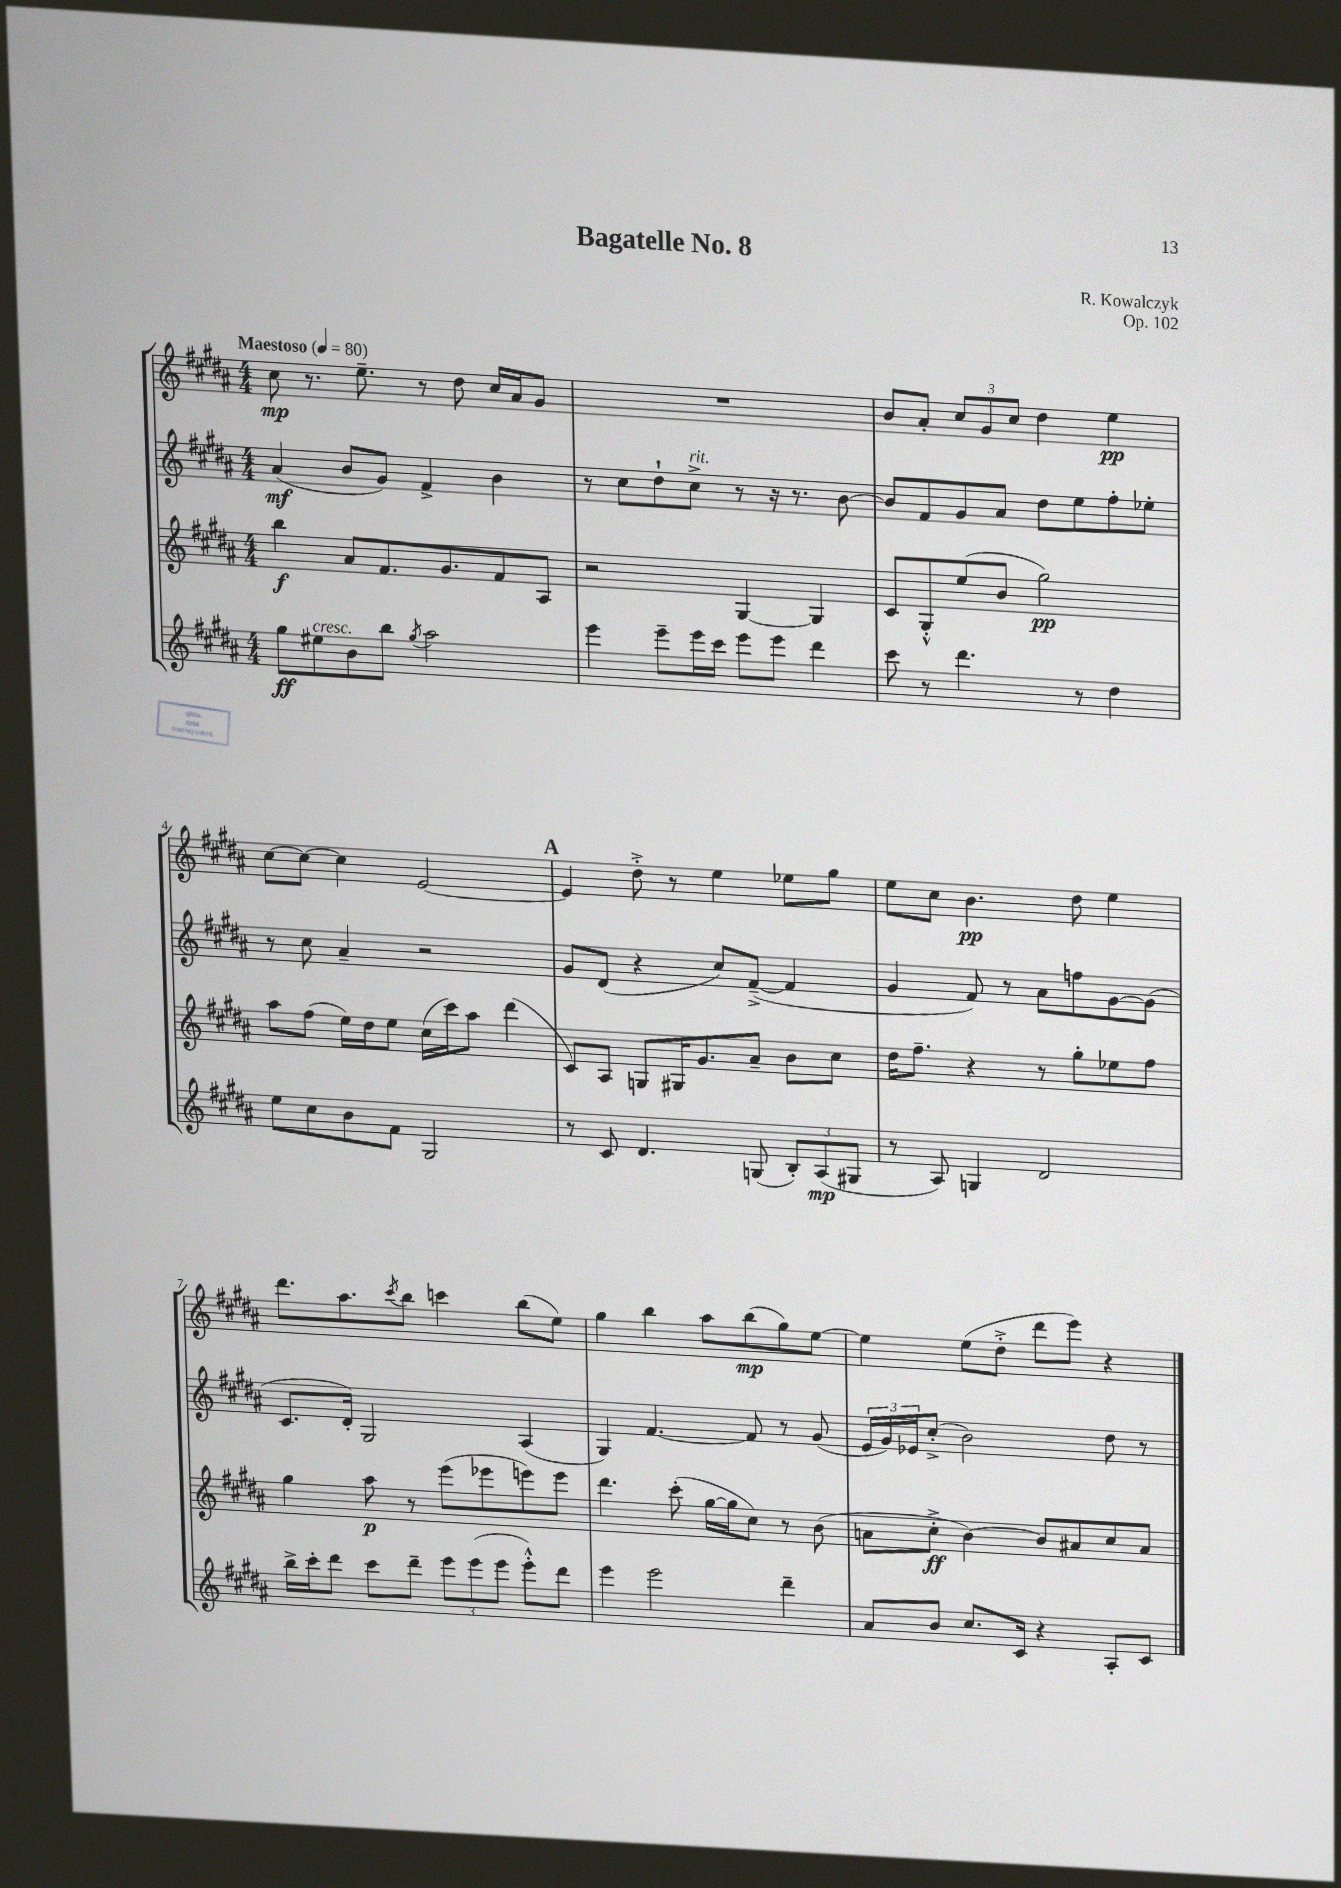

**kern	**dynam	**kern	**dynam	**kern	**dynam	**kern	**dynam
*part4	*part4	*part3	*part3	*part2	*part2	*part1	*part1
*staff4	*staff4	*staff3	*staff3	*staff2	*staff2	*staff1	*staff1
*clefG2	*	*clefG2	*	*clefG2	*	*clefG2	*
*k[f#c#g#d#a#]	*	*k[f#c#g#d#a#]	*	*k[f#c#g#d#a#]	*	*k[f#c#g#d#a#]	*
*M4/4	*	*M4/4	*	*M4/4	*	*M4/4	*
*MM80	*	*MM80	*	*MM80	*	*MM80	*
=1	=1	=1	=1	=1	=1	=1	=1
!	!	!	!	!	!	!LO:TX:a:B:t=Maestoso	!
8gg#\L	ff	4bb\	f	(4a#/	mf	8cc#\	mp
!LO:TX:a:i:t=cresc.	!	!	!	!	!	!	!
8ee#X\	.	.	.	.	.	8.r	.
8b\	.	8a#/L	.	8b/L	.	.	.
.	.	.	.	.	.	8.ee~\	.
8bb\J	.	8.f#/	.	8g#/J)	.	.	.
8qgg#/	.	.	.	.	.	.	.
2aa#\	.	.	.	4f#^/	.	8r	.
.	.	8.g#/	.	.	.	.	.
.	.	.	.	.	.	8dd#\	.
.	.	8f#/	.	4b\	.	16cc#/LL	.
.	.	.	.	.	.	16a#/J	.
.	.	8A#/J	.	.	.	8g#/J	.
=2	=2	=2	=2	=2	=2	=2	=2
4eee\	.	2r	.	8r	.	1r	.
.	.	.	.	8cc#\L	.	.	.
8eee~\L	.	.	.	8dd#`\	.	.	.
!	!	!	!	!LO:TX:a:i:t=rit.	!	!	!
16eee\L	.	.	.	8cc#^\J	.	.	.
16ccc#\JJ	.	.	.	.	.	.	.
8eee\L	.	[4G#/	.	8r	.	.	.
8eee\J	.	.	.	16r	.	.	.
.	.	.	.	8.r	.	.	.
4ddd#\	.	4G#/]	.	.	.	.	.
.	.	.	.	[8b\	.	.	.
=3	=3	=3	=3	=3	=3	=3	=3
8ccc#\	.	8c#/L	.	8b/L]	.	8b/L	.
8r	.	8G#'^^/	.	8f#/	.	8a#'/J	.
4.ddd#\	.	(8ee/	.	8g#/	.	12cc#/L	.
.	.	.	.	.	.	12g#/	.
.	.	8b/J	.	8a#/J	.	.	.
.	.	.	.	.	.	12cc#/J	.
.	.	2gg#\)	pp	8dd#\L	.	4dd#\	.
8r	.	.	.	8ee\	.	.	.
4dd#\	.	.	.	8ff#'\	.	4ee\	pp
.	.	.	.	8ee-X'\J	.	.	.
!!LO:LB:g=z
=4	=4	=4	=4	=4	=4	=4	=4
8ee\L	.	8aa#\L	.	8r	.	[8cc#\L	.
8cc#\	.	(8ff#\J	.	8cc#\	.	8cc#\J_	.
8b\	.	16ee\LL)	.	4a#~/	.	4cc#\]	.
.	.	16dd#\J	.	.	.	.	.
8f#\J	.	8ee\J	.	.	.	.	.
2G#/	.	(16cc#\LL	.	2r	.	[2e/	.
.	.	16ccc#\J)	.	.	.	.	.
.	.	8aa#\J	.	.	.	.	.
.	.	(4ddd#\	.	.	.	.	.
!!LO:REH:place=s1:t=A
=5	=5	=5	=5	=5	=5	=5	=5
8r	.	8c#/L)	.	8g#/L	.	4e/]	.
8c#/	.	8A#/J	.	(8d#/J	.	.	.
4.d#/	.	8Gn/L	.	4r	.	8dd#'^\	.
.	.	16G#X/K	.	.	.	8r	.
.	.	8.g#/	.	.	.	.	.
.	.	.	.	8cc#/L)	.	4ee\	.
(8Gn/	.	8a#~/J	.	([8f#~^/J	.	.	.
12B'/L)	.	8b\L	.	4f#/]	.	8ee-X\L	.
(12A#/	mp	.	.	.	.	.	.
.	.	8cc#\J	.	.	.	8gg#\J	.
12G#X/J	.	.	.	.	.	.	.
=6	=6	=6	=6	=6	=6	=6	=6
8r	.	16dd#\KL	.	4g#/	.	8ee\L	.
.	.	8.ff#~\J	.	.	.	.	.
8A#/)	.	.	.	.	.	8cc#\J	.
4Gn/	.	4r	.	8f#/)	.	4.b\	pp
.	.	.	.	8r	.	.	.
2d#/	.	8r	.	8a#\L	.	.	.
.	.	8gg#'\L	.	8ffn\	.	8dd#\	.
.	.	8ee-X\	.	[8g#\	.	4ee\	.
.	.	8ff#\J	.	(8g#\J]	.	.	.
!!LO:LB:g=z
=7	=7	=7	=7	=7	=7	=7	=7
16bb^\LL	.	4gg#\	.	8.c#/L	.	8.ddd#\L	.
16ccc#'\J	.	.	.	.	.	.	.
8ddd#\J	.	.	.	.	.	.	.
.	.	.	.	16d#'/Jk)	.	8.aa#\	.
8ccc#\L	.	8aa#\	p	2G#/	.	.	.
.	.	.	.	.	.	8qccc#/	.
8ddd#~\J	.	8r	.	.	.	8bb\J	.
12eee\L	.	(8eee\L	.	.	.	4cccn\	.
(12eee\	.	.	.	.	.	.	.
.	.	8eee-X\	.	.	.	.	.
12eee\J	.	.	.	.	.	.	.
8eee'^^\L)	.	8eeen\)	.	(4A#/	.	(8bb\L	.
8ddd#\J	.	8eee\J	.	.	.	8ee\J)	.
=8	=8	=8	=8	=8	=8	=8	=8
4eee\	.	4.ddd#\	.	4G#/)	.	4gg#\	.
2eee\	.	.	.	[4.f#/	.	4bb\	.
.	.	(8ccc#'\	.	.	.	.	.
.	.	[16gg#\LL	.	.	.	8aa#\L	.
.	.	16gg#\J]	.	.	.	.	.
.	.	8cc#\J)	.	8f#/]	.	(8bb\	mp
4ddd#~\	.	8r	.	8r	.	8gg#\)	.
.	.	(8b\	.	(8g#/	.	[8ee\J	.
=9	=9	=9	=9	=9	=9	=9	=9
8a#/L	.	8an\L	.	24e/LL	.	4ee\]	.
.	.	.	.	24g#/)	.	.	.
.	.	.	.	24e-X/J	.	.	.
8b/J	.	8cc#'^\J	ff	(8cc#'^/J	.	.	.
8.cc#/L	.	[4b\)	.	2b\)	.	(8ee\L	.
.	.	.	.	.	.	8dd#'^\J	.
16c#/Jk	.	.	.	.	.	.	.
4r	.	8b/L]	.	.	.	8ddd#\L	.
.	.	8a#X/	.	.	.	8eee\J)	.
8A#'/L	.	8cc#/	.	8dd#\	.	4r	.
8c#/J	.	8a#/J	.	8r	.	.	.
==	==	==	==	==	==	==	==
*-	*-	*-	*-	*-	*-	*-	*-
